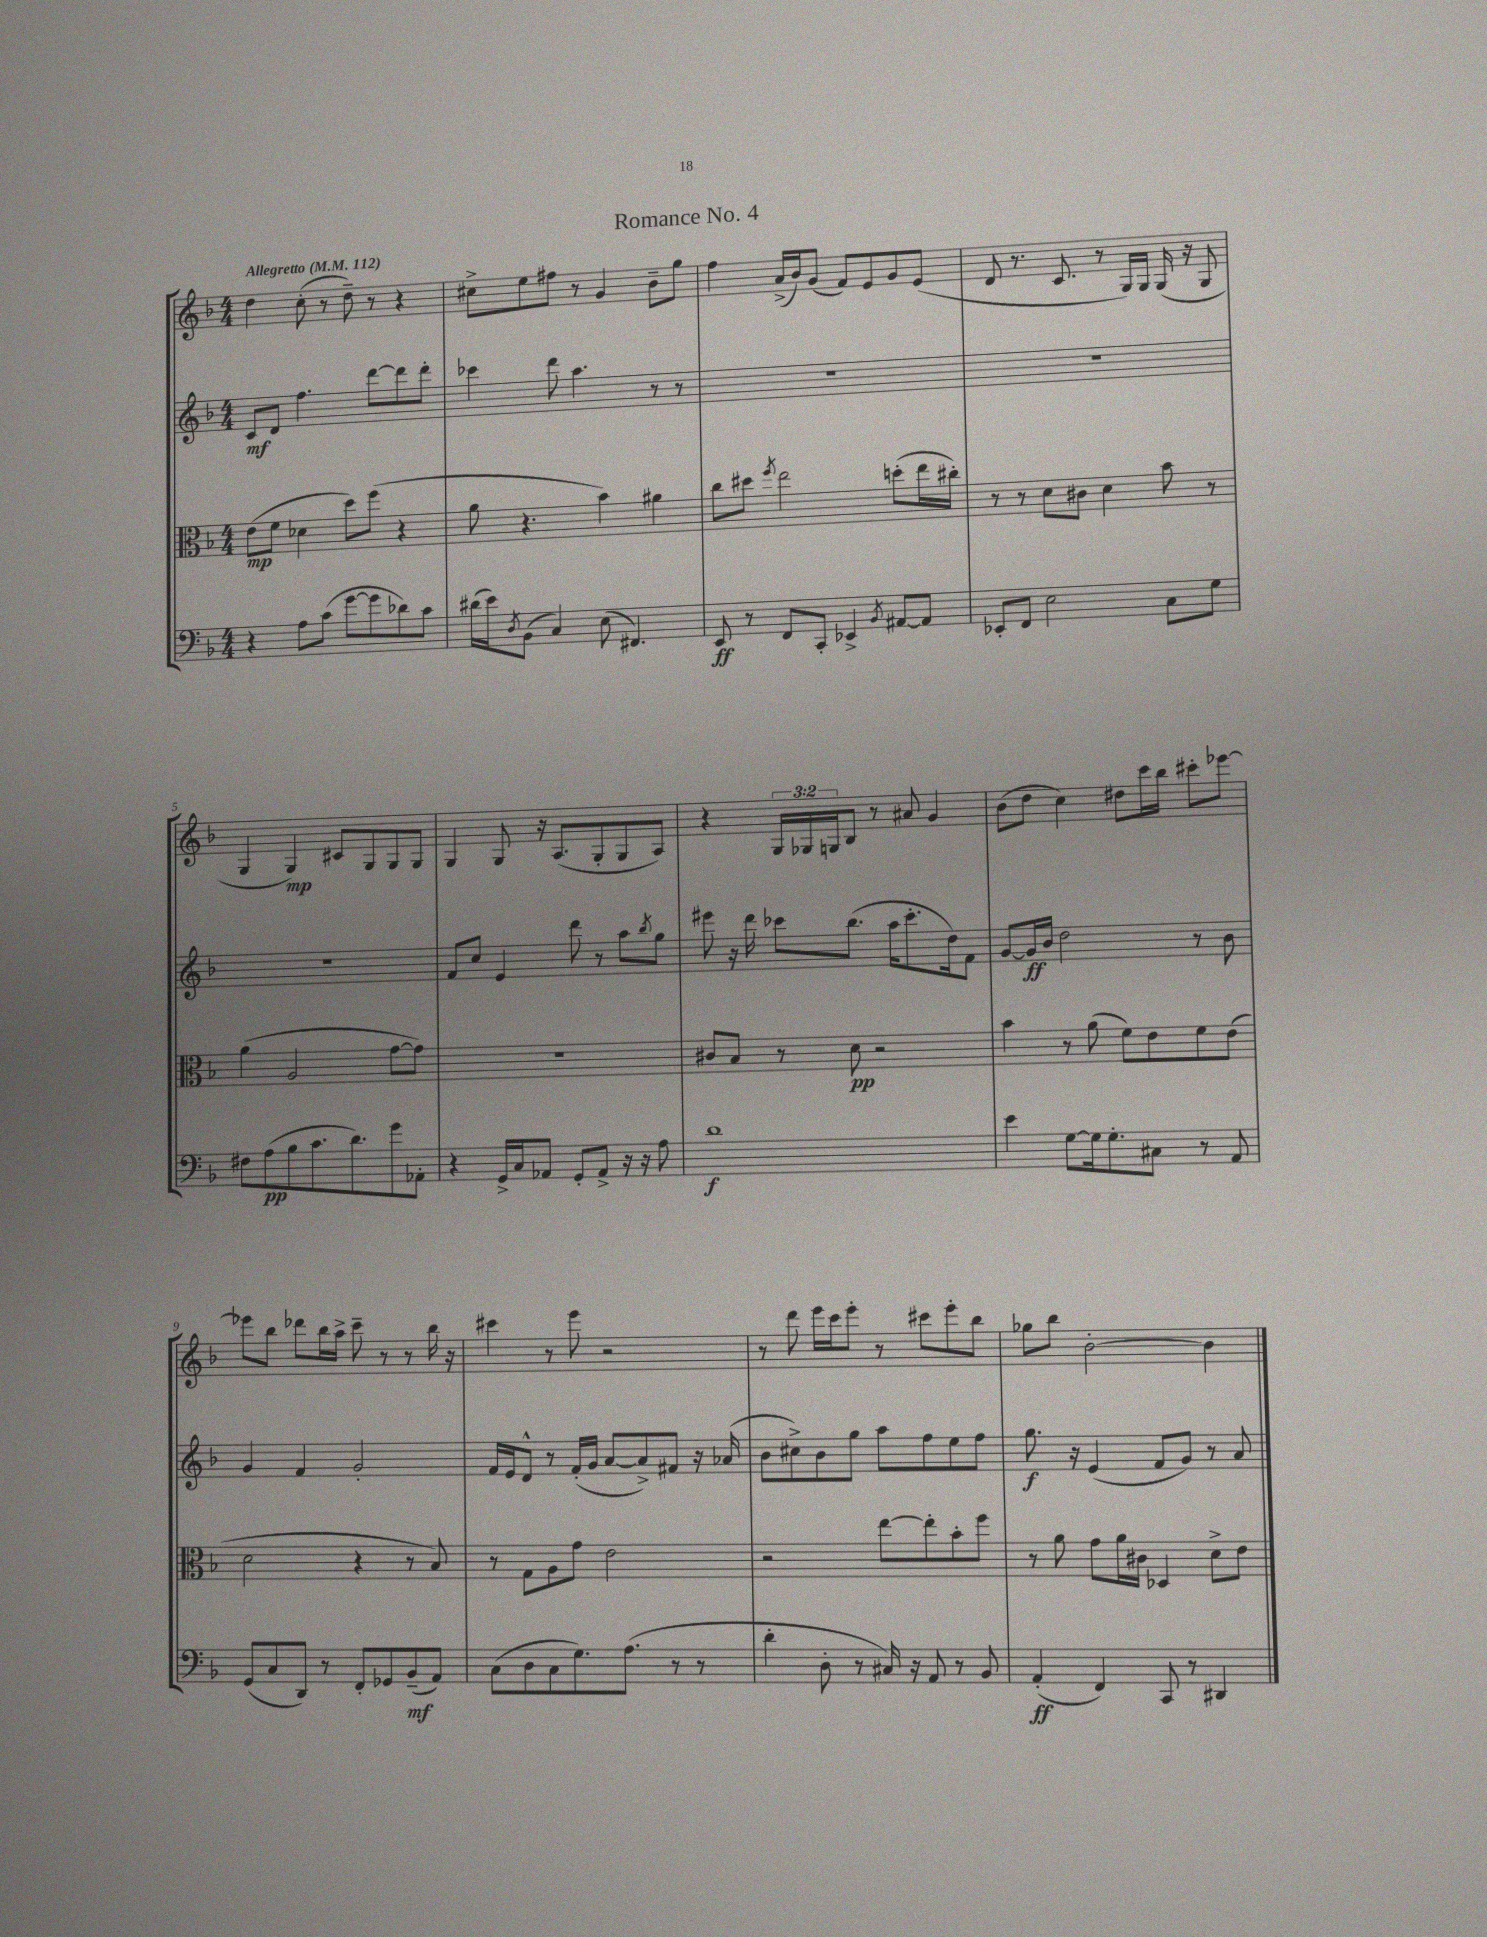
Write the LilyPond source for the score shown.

\header { title = "Romance No. 4" }
<<
\new StaffGroup <<
\new Staff = "s0" {
    \clef treble \key f \major \numericTimeSignature \time 4/4 \override Staff.TupletNumber.text = #tuplet-number::calc-fraction-text \tempo "Allegretto" 4 = 112
    d''4 c''8-.( r8 d''8--) r8 r4 |
    cis''8-> e''8 fis''8 r8 g'4 bes'8-- g''8 |
    f''4 a'16->( bes'16) g'8( f'8) e'8 g'8 e'8( |
    d'8 r8. c'8. r8 g16) g16 g16( r16 g8 |
    g4 g4\mp) cis'8 g8 g8 g8 |
    g4 g8 r16 a8.( g8-. g8 a8) |
    r4 \tuplet 3/2 { g16 ges16 g16 } bes8 r8 ais'8 g'4 |
    bes'8( d''8 c''4) dis''8 c'''16 bes''16 cis'''8-. ees'''8~ |
    ees'''8 bes''8 des'''8 bes''16 a''16-> c'''8-- r8 r8 bes''16 r16 |
    cis'''4 r8 e'''8 r2 |
    r8 d'''8 e'''16 c'''16 e'''8-. r8 cis'''8 e'''8-. bes''8 |
    ges''8 bes''8 bes'2~-. bes'4 \bar "|." |
}
\new Staff = "s1" {
    \clef treble \key f \major \numericTimeSignature \time 4/4
    c'8\mf d'8 f''4. d'''8~ d'''8 d'''8-. |
    ces'''4 d'''8 a''4. r8 r8 |
    R1 |
    R1 |
    R1 |
    f'8 c''8 e'4 d'''8 r8 a''8 \acciaccatura { bes''8 } g''8 |
    eis'''8 r16 d'''16 ces'''8 bes''8.( a''16 ces'''8.-. d''16) f'8 |
    g'8~ g'16\ff bes'16 d''2 r8 bes'8 |
    g'4 f'4 g'2-. |
    f'16 e'16 d'8-^ r8 f'16-.( g'16 a'8~ a'8->) fis'8 r16 aes'16( |
    bes'8 cis''8->) bes'8 g''8 a''8 f''8 e''8 f''8 |
    g''8.\f r16 e'4( f'8 g'8) r8 a'8 \bar "|." |
}
\new Staff = "s2" {
    \clef alto \key f \major \numericTimeSignature \time 4/4
    e'8\mp( f'8 des'4 d''8) f''8( r4 |
    a'8 r4. bes'4) ais'4 |
    c''8 dis''8 \acciaccatura { f''8 } e''2 d''8-.( e''16 cis''16-.) |
    r8 r8 d'8 cis'8 d'4 bes'8 r8 |
    a'4( a2 g'8~ g'8) |
    R1 |
    cis'8 bes8 r8 d'8\pp r2 |
    bes'4 r8 a'8( f'8) e'8 f'8 e'8( |
    d'2 r4 r8 bes8) |
    r8 g8 a8 g'8 e'2 |
    r2 e''8~ e''8-. bes'8-. f''8 |
    r8 a'8 g'8 a'16 cis'16 des4 d'8-> e'8 \bar "|." |
}
\new Staff = "s3" {
    \clef bass \key f \major \numericTimeSignature \time 4/4
    r4 a8 c'8( g'8~ g'8 des'8) c'8 |
    dis'16( e'16) \acciaccatura { d8 } bes,8( c4) e8( fis,4.) |
    e,8\ff r8 f,8 c,8-. ees,4-> \acciaccatura { bes,8 } ais,8~ ais,8 |
    ees,8-. f,8 e2 c8 g8 |
    fis8 a8\pp( bes8 c'8. d'8.) g'8 aes,8-. |
    r4 g,16-> c16 aes,8 g,8-. aes,8-> r16 r16 a8 |
    d'1\f |
    e'4 g8~ g16 g8.-. cis8 r8 a,8 |
    g,8( c8 d,8) r8 f,8-. ges,8 bes,8--\mf( a,8) |
    c8( d8 c8 g8.) a8.( r8 r8 |
    d'4-. d8-. r8 cis16) r16 a,8 r8 bes,8 |
    a,4-.\ff( f,4) c,8 r8 dis,4 \bar "|." |
}
>>
>>
